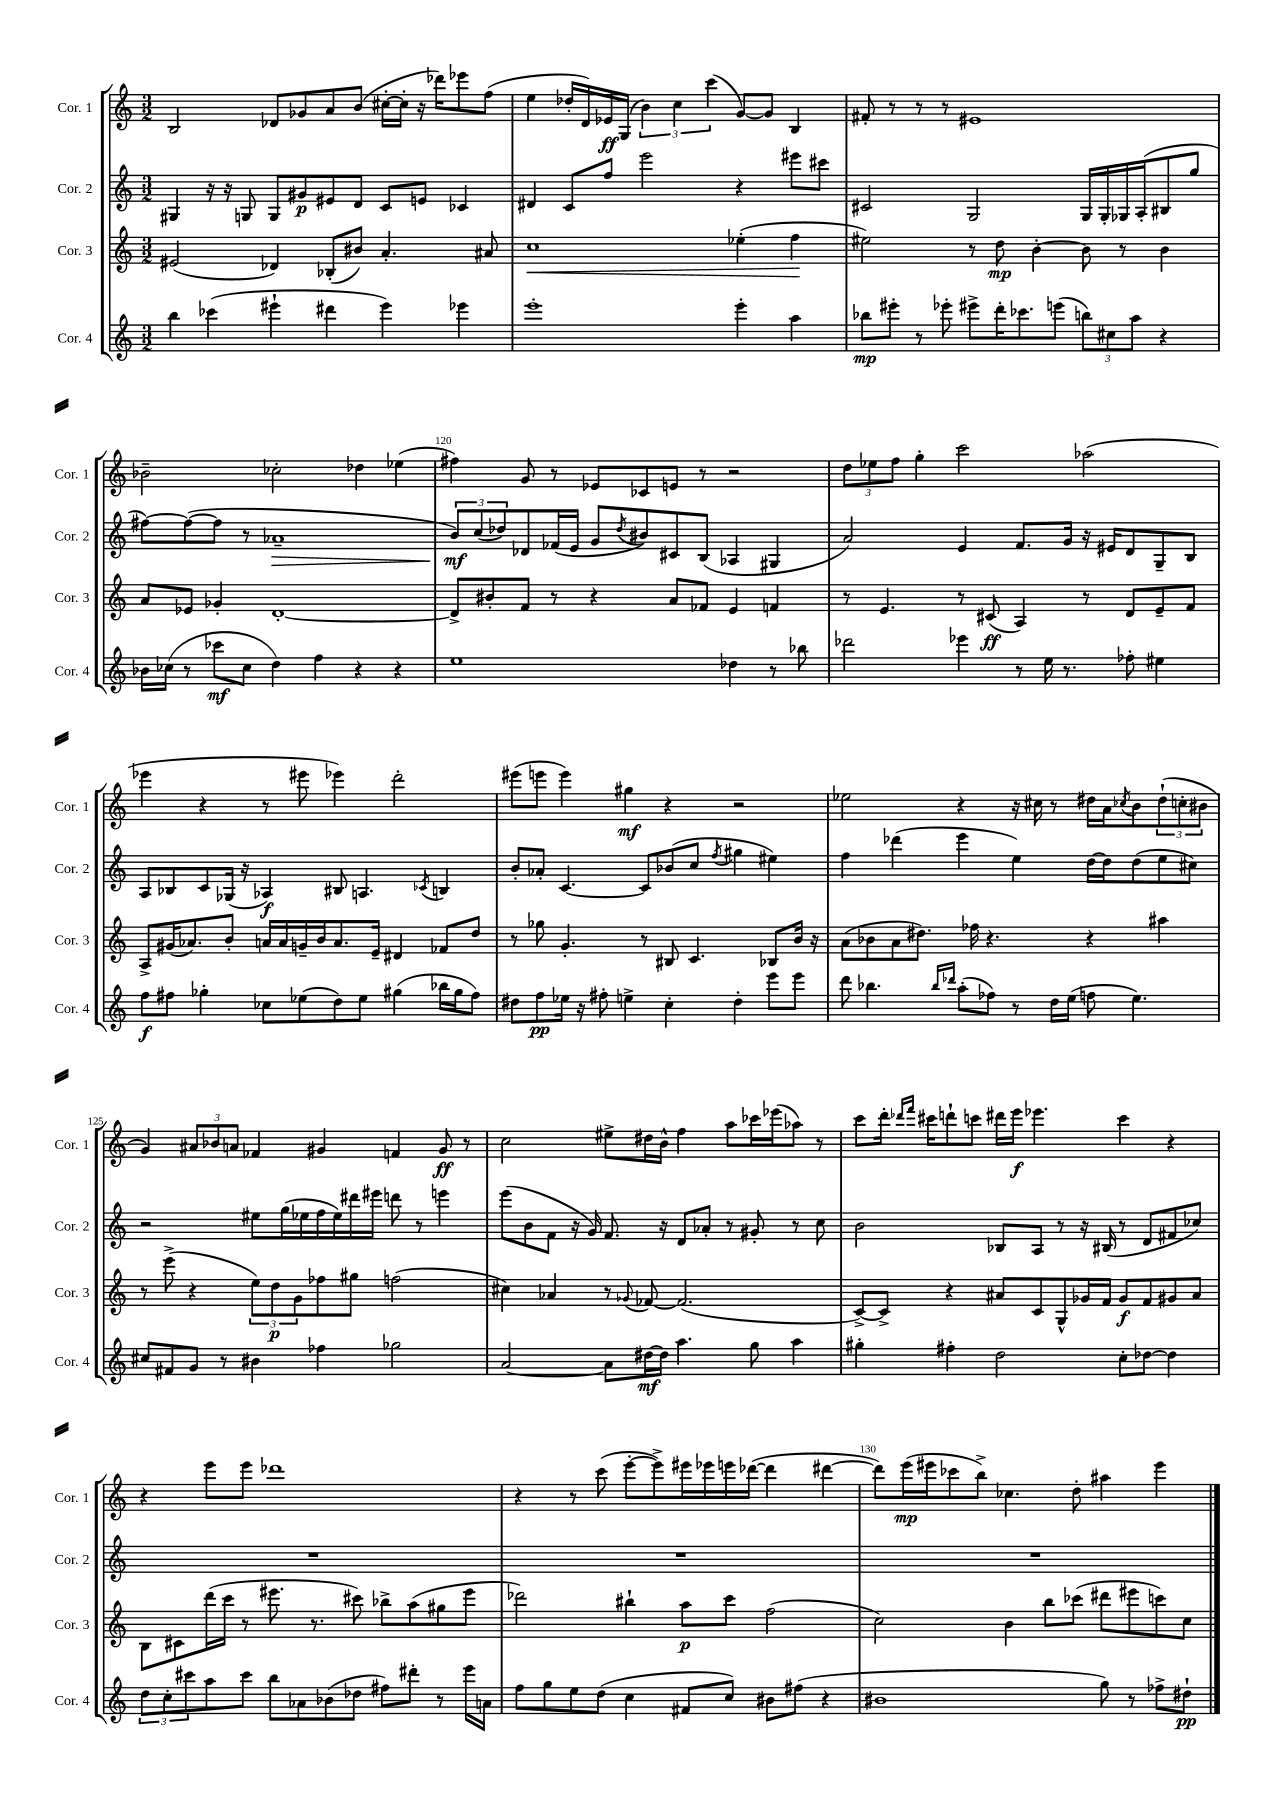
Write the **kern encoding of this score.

**kern	**dynam	**kern	**dynam	**kern	**dynam	**kern	**dynam
*part4	*part4	*part3	*part3	*part2	*part2	*part1	*part1
*staff4	*staff4	*staff3	*staff3	*staff2	*staff2	*staff1	*staff1
*I"Cor. 4	*	*I"Cor. 3	*	*I"Cor. 2	*	*I"Cor. 1	*
*I'Cor. 4	*	*I'Cor. 3	*	*I'Cor. 2	*	*I'Cor. 1	*
*clefG2	*	*clefG2	*	*clefG2	*	*clefG2	*
*k[]	*	*k[]	*	*k[]	*	*k[]	*
*M3/2	*	*M3/2	*	*M3/2	*	*M3/2	*
=116	=116	=116	=116	=116	=116	=116	=116
4bb\	.	(2e#X/	.	4G#X/	.	2B/	.
(4ccc-X\	.	.	.	16r	.	.	.
.	.	.	.	16r	.	.	.
.	.	.	.	8Gn/	.	.	.
4eee#X`\	.	4d-X/)	.	8G/L	.	8d-X/L	.
.	.	.	.	8g#X/	p	8g-X/	.
4ddd#X\	.	(8B-X'/L	.	8e#X/	.	8a/	.
.	.	8b#X/J)	.	8d/J	.	(8b/J	.
4eee#\)	.	4.a'/	.	8c/L	.	[16cc#X'\LL	.
.	.	.	.	.	.	16cc#'\JJ]	.
.	.	.	.	8en/J	.	16r	.
.	.	.	.	.	.	16ddd-X\KL)	.
4eee-X\	.	.	.	4c-X/	.	8eee-X\	.
.	.	8a#X/	.	.	.	(8ff\J	.
=117	=117	=117	=117	=117	=117	=117	=117
!	!	!	!LO:HP:b	!	!	!	!
1eee'	.	1cc	<	4d#X/	.	4ee\	.
.	.	.	.	8c/L	.	16dd-X'/LL	.
.	.	.	.	.	.	16d/)	.
.	.	.	.	8ff/J	.	16e-X/	ff
.	.	.	.	.	.	(16G/JJ	.
.	.	.	.	2eee\	.	6b\)	.
.	.	.	.	.	.	6cc\	.
.	.	.	.	.	.	(6ccc\	.
4eee'\	.	(4ee-X'\	.	4r	.	[8g/L)	.
.	.	.	.	.	.	8g/J]	.
4aa\	.	4ff\	.	8eee#X\L	.	4B/	.
.	.	.	.	8ccc#X\J	.	.	.
.	.	.	[	.	.	.	.
=118	=118	=118	=118	=118	=118	=118	=118
8bb-X\L	mp	2ee#X\)	.	2c#X/	.	8f#X'/	.
8eee#X'\J	.	.	.	.	.	8r	.
8r	.	.	.	.	.	8r	.
8eee-X'\	.	.	.	.	.	8r	.
8eee#X^\L	.	8r	.	2G/	.	1e#X	.
16ddd'\K	.	8dd\	mp	.	.	.	.
8.ccc-X\	.	.	.	.	.	.	.
.	.	[4b'\	.	.	.	.	.
(8eeen\J	.	.	.	.	.	.	.
12bbn\L)	.	8b\]	.	16G/LL	.	.	.
.	.	.	.	16G'/	.	.	.
12cc#X\	.	.	.	.	.	.	.
.	.	8r	.	16G-X/	.	.	.
12aa\J	.	.	.	.	.	.	.
.	.	.	.	(16A'/J	.	.	.
4r	.	4b\	.	8B#X/	.	.	.
.	.	.	.	8gg/J	.	.	.
!!LO:LB:g=z
=119	=119	=119	=119	=119	=119	=119	=119
16b-X\LL	.	8a/L	.	[8ff#X\L)	.	2b-X~\	.
(16cc-X\JJ	.	.	.	.	.	.	.
8r	.	8e-X/J	.	(8ff#\_	.	.	.
8ccc-X\L	mf	4g-X'/	.	8ff#\J]	.	.	.
8cc-\J	.	.	.	8r	.	.	.
!	!	!	!	!	!LO:HP:b	!	!
4dd\)	.	[1d'	.	1a-X~	>	2cc-X'\	.
4ff\	.	.	.	.	.	.	.
4r	.	.	.	.	.	4dd-X\	.
4r	.	.	.	.	.	(4ee-X\	.
=120	=120	=120	=120	=120	=120	=120	=120
1ee	.	8d^/L]	.	12b/L)	mf	4ff#X\)	.
.	.	.	.	(12cc/	]	.	.
.	.	8b#X'/	.	.	.	.	.
.	.	.	.	12dd-X/)	.	.	.
.	.	8f/J	.	8d-X/	.	8g/	.
.	.	8r	.	(16f-X/L	.	8r	.
.	.	.	.	16e/JJ	.	.	.
.	.	4r	.	8g/L	.	8e-X/L	.
.	.	.	.	8qdd-/	.	.	.
.	.	.	.	8b#X/)	.	8c-X/	.
.	.	8a/L	.	8c#X/	.	8en/J	.
.	.	8f-X/J	.	(8B/J	.	8r	.
4dd-X\	.	4e/	.	4A-X/	.	2r	.
8r	.	4fn/	.	4G#X/	.	.	.
8bb-X\	.	.	.	.	.	.	.
=121	=121	=121	=121	=121	=121	=121	=121
2ddd-X\	.	8r	.	2a/)	.	12dd\L	.
.	.	.	.	.	.	12ee-X\	.
.	.	4.e/	.	.	.	.	.
.	.	.	.	.	.	12ff\J	.
.	.	.	.	.	.	4gg'\	.
4eee-X\	.	8r	.	4e/	.	2ccc\	.
.	.	(8c#X/	ff	.	.	.	.
8r	.	4A/)	.	8.f/L	.	.	.
16ee\	.	.	.	.	.	.	.
8.r	.	.	.	16g/Jk	.	.	.
.	.	8r	.	16r	.	(2aa-X\	.
.	.	.	.	16e#X/KL	.	.	.
8ff-X'\	.	8d/L	.	8d/	.	.	.
4ee#X\	.	8e~/	.	8G~/	.	.	.
.	.	8f/J	.	8B/J	.	.	.
!!LO:LB:g=z
=122	=122	=122	=122	=122	=122	=122	=122
8ff\L	f	8A^/L	.	8A/L	.	4eee-X\	.
8ff#X\J	.	(16g#X/K	.	8B-X/	.	.	.
.	.	8.a-X/)	.	.	.	.	.
4gg-X'\	.	.	.	8c/	.	4r	.
.	.	8b'/J	.	(16G-X/Jk	.	.	.
.	.	.	.	16r	.	.	.
8cc-X\L	.	16an/LL	.	4A-X/)	f	8r	.
.	.	16a/	.	.	.	.	.
(8ee-X\	.	16gn~/	.	.	.	8eee#X\	.
.	.	16b/J	.	.	.	.	.
8dd\)	.	8.a/	.	8B#X/	.	4eee-X\)	.
8ee-\J	.	.	.	4.An/	.	.	.
.	.	16e~/Jk	.	.	.	.	.
(4gg#X\	.	4d#X/	.	.	.	2ddd'\	.
.	.	.	.	8qc-X/	.	.	.
16bb-X\LL	.	8f-X/L	.	4Bn/	.	.	.
16gg#\J	.	.	.	.	.	.	.
8ff#\J)	.	8dd/J	.	.	.	.	.
=123	=123	=123	=123	=123	=123	=123	=123
8dd#X\L	.	8r	.	8b'/L	.	(8eee#X\L	.
8ff\	pp	8gg-X\	.	8a-X'/J	.	8eeen\J	.
16ee-X\Jk	.	4.g'/	.	[4.c/	.	4eee\)	.
16r	.	.	.	.	.	.	.
8ff#X'\	.	.	.	.	.	.	.
4een^\	.	.	.	.	.	4gg#X\	mf
.	.	8r	.	8c/L]	.	.	.
4cc'\	.	8B#X/	.	(8b-X/	.	4r	.
.	.	4.c/	.	8cc/J	.	.	.
.	.	.	.	8qff/	.	.	.
4dd#'\	.	.	.	4gg#X\	.	2r	.
8eee\L	.	8B-X/L	.	4ee#X\)	.	.	.
8eee\J	.	16b/Jk	.	.	.	.	.
.	.	16r	.	.	.	.	.
=124	=124	=124	=124	=124	=124	=124	=124
8ddd\	.	(8a\L	.	4ff\	.	2ee-X\	.
4.bb-X\	.	8b-X\	.	.	.	.	.
.	.	8a\	.	(4ddd-X\	.	.	.
.	.	8.dd#X\J)	.	.	.	.	.
16qqbb-/LL	.	.	.	.	.	.	.
16qqddd-X/JJ	.	.	.	.	.	.	.
(8aa'\L	.	.	.	4eee\	.	4r	.
.	.	16ff-X\	.	.	.	.	.
8ff-X\J)	.	4.r	.	.	.	.	.
8r	.	.	.	4ee\)	.	16r	.
.	.	.	.	.	.	16cc#X\	.
16dd\LL	.	.	.	.	.	8r	.
(16ee\JJ	.	.	.	.	.	.	.
8ffn\	.	4r	.	[16dd\LL	.	16dd#X\LL	.
.	.	.	.	16dd\J]	.	16a\J	.
.	.	.	.	.	.	8qcc-X/	.
4.ee\)	.	.	.	(8dd\	.	8b\	.
.	.	4aa#X\	.	8ee\	.	(12dd#`\	.
.	.	.	.	.	.	12ccn'\	.
.	.	.	.	8cc#X\J)	.	.	.
.	.	.	.	.	.	12b#X\J	.
!!LO:LB:g=z
=125	=125	=125	=125	=125	=125	=125	=125
8cc#X/L	.	8r	.	2r	.	4g/)	.
8f#X/	.	(8eee^\	.	.	.	.	.
8g/J	.	4r	.	.	.	12a#X/L	.
.	.	.	.	.	.	12b-X/	.
8r	.	.	.	.	.	.	.
.	.	.	.	.	.	12an/J	.
4b#X\	.	12ee\L)	.	8ee#X\L	.	4f-X/	.
.	.	12dd\	p	.	.	.	.
.	.	.	.	(16gg\L	.	.	.
.	.	12g\	.	.	.	.	.
.	.	.	.	16ee-X\	.	.	.
4ff-X\	.	8ff-X\	.	16ff\	.	4g#X/	.
.	.	.	.	16ee-\)	.	.	.
.	.	8gg#X\J	.	16ddd#X\	.	.	.
.	.	.	.	16eee#X\JJ	.	.	.
2gg-X\	.	(2ffn\	.	8dddn\	.	4fn/	.
.	.	.	.	8r	.	.	.
.	.	.	.	4eeen\	.	8g#/	ff
.	.	.	.	.	.	8r	.
=126	=126	=126	=126	=126	=126	=126	=126
[2a/	.	4cc#X\)	.	(8eee\L	.	2cc\	.
.	.	.	.	8b\	.	.	.
.	.	4a-X/	.	8f\J	.	.	.
.	.	.	.	16r	.	.	.
.	.	.	.	16g/)	.	.	.
8a\L]	.	8r	.	8.f/	.	8ee#X^\L	.
.	.	8qqg-X/	.	.	.	.	.
[16dd#X\L	mf	[8f-X/	.	.	.	16dd#X\L	.
16dd#\JJ]	.	.	.	16r	.	16b^^\JJ	.
4.aa\	.	(2.f-/]	.	8d/L	.	4ff\	.
.	.	.	.	8a-X'/J	.	.	.
.	.	.	.	8r	.	8aa\L	.
8gg\	.	.	.	8g#X'/	.	16ccc-X\L	.
.	.	.	.	.	.	(16eee-X\J	.
4aa\	.	.	.	8r	.	8aa-X\J)	.
.	.	.	.	8cc\	.	8r	.
=127	=127	=127	=127	=127	=127	=127	=127
4gg#X'\	.	[8c^/L)	.	2b\	.	8ccc\L	.
.	.	8c^/J]	.	.	.	16ddd'\Jk	.
.	.	.	.	.	.	16qqddd-X/LL	.
.	.	.	.	.	.	16qqfff/JJ	.
.	.	.	.	.	.	16ccc#X\KL	.
4ff#X'\	.	4r	.	.	.	8dddn`\	.
.	.	.	.	.	.	8cccn\J	.
2dd\	.	8a#X/L	.	8B-X/L	.	16ddd#X\LL	.
.	.	.	.	.	.	16eee\JJ	f
.	.	8c/	.	8A/J	.	4.eee-X\	.
.	.	8G^^/	.	8r	.	.	.
.	.	16g-X/L	.	16r	.	.	.
.	.	16f/JJ	.	(16B#X/	.	.	.
8cc'\L	.	8g-/L	f	8r	.	4ccc\	.
[8dd-X\J	.	8f/	.	8d/L	.	.	.
4dd-\]	.	8g#X/	.	8f#X/	.	4r	.
.	.	8a#/J	.	8cc-X/J)	.	.	.
!!LO:LB:g=z
=128	=128	=128	=128	=128	=128	=128	=128
12dd\L	.	8B\L	.	1.r	.	4r	.
12cc'\	.	.	.	.	.	.	.
.	.	8c#X\	.	.	.	.	.
12ccc#X\	.	.	.	.	.	.	.
8aa\	.	(16ddd\L	.	.	.	8eee\L	.
.	.	16ccc\JJ	.	.	.	.	.
8ccc#\J	.	8r	.	.	.	8eee\J	.
8bb\L	.	8.eee#X\	.	.	.	1ddd-X	.
8a-X\	.	.	.	.	.	.	.
.	.	8.r	.	.	.	.	.
(8b-X\	.	.	.	.	.	.	.
8dd-X\J	.	8ccc#X\)	.	.	.	.	.
8ff#X\L)	.	8bb-X^\L	.	.	.	.	.
8ddd#X'\J	.	(8aa\	.	.	.	.	.
8r	.	8gg#X\	.	.	.	.	.
16eee\LL	.	8eee#\J	.	.	.	.	.
16an\JJ	.	.	.	.	.	.	.
=129	=129	=129	=129	=129	=129	=129	=129
8ff\L	.	2ddd-X\)	.	1.r	.	4r	.
8gg\	.	.	.	.	.	.	.
8ee\	.	.	.	.	.	8r	.
(8dd\J	.	.	.	.	.	(8ccc\	.
4cc\	.	4bb#X`\	.	.	.	[8eee'\L	.
.	.	.	.	.	.	8eee^\])	.
8f#X/L	.	8aa\L	p	.	.	16eee#X\L	.
.	.	.	.	.	.	16eee-X\	.
8cc/J)	.	8ccc\J	.	.	.	16eeen\	.
.	.	.	.	.	.	([16ddd-X\JJ	.
8b#X\L	.	(2ff\	.	.	.	4ddd-\]	.
(8ff#X\J	.	.	.	.	.	.	.
4r	.	.	.	.	.	[4ddd#X\	.
=130	=130	=130	=130	=130	=130	=130	=130
1b#X	.	2cc\)	.	1.r	.	8ddd#\L])	.
.	.	.	.	.	.	(16eee\L	mp
.	.	.	.	.	.	16eee#X\J	.
.	.	.	.	.	.	8ccc-X\	.
.	.	.	.	.	.	8bb^\J)	.
.	.	4b\	.	.	.	4.cc-X\	.
.	.	8bb\L	.	.	.	.	.
.	.	(8ccc-X\J	.	.	.	8dd'\	.
8gg\)	.	8ddd#X\L	.	.	.	4aa#X\	.
8r	.	8eee#X\	.	.	.	.	.
8ff-X^\L	.	8cccn\)	.	.	.	4eee#\	.
8dd#X`\J	pp	8cc\J	.	.	.	.	.
==	==	==	==	==	==	==	==
*-	*-	*-	*-	*-	*-	*-	*-
